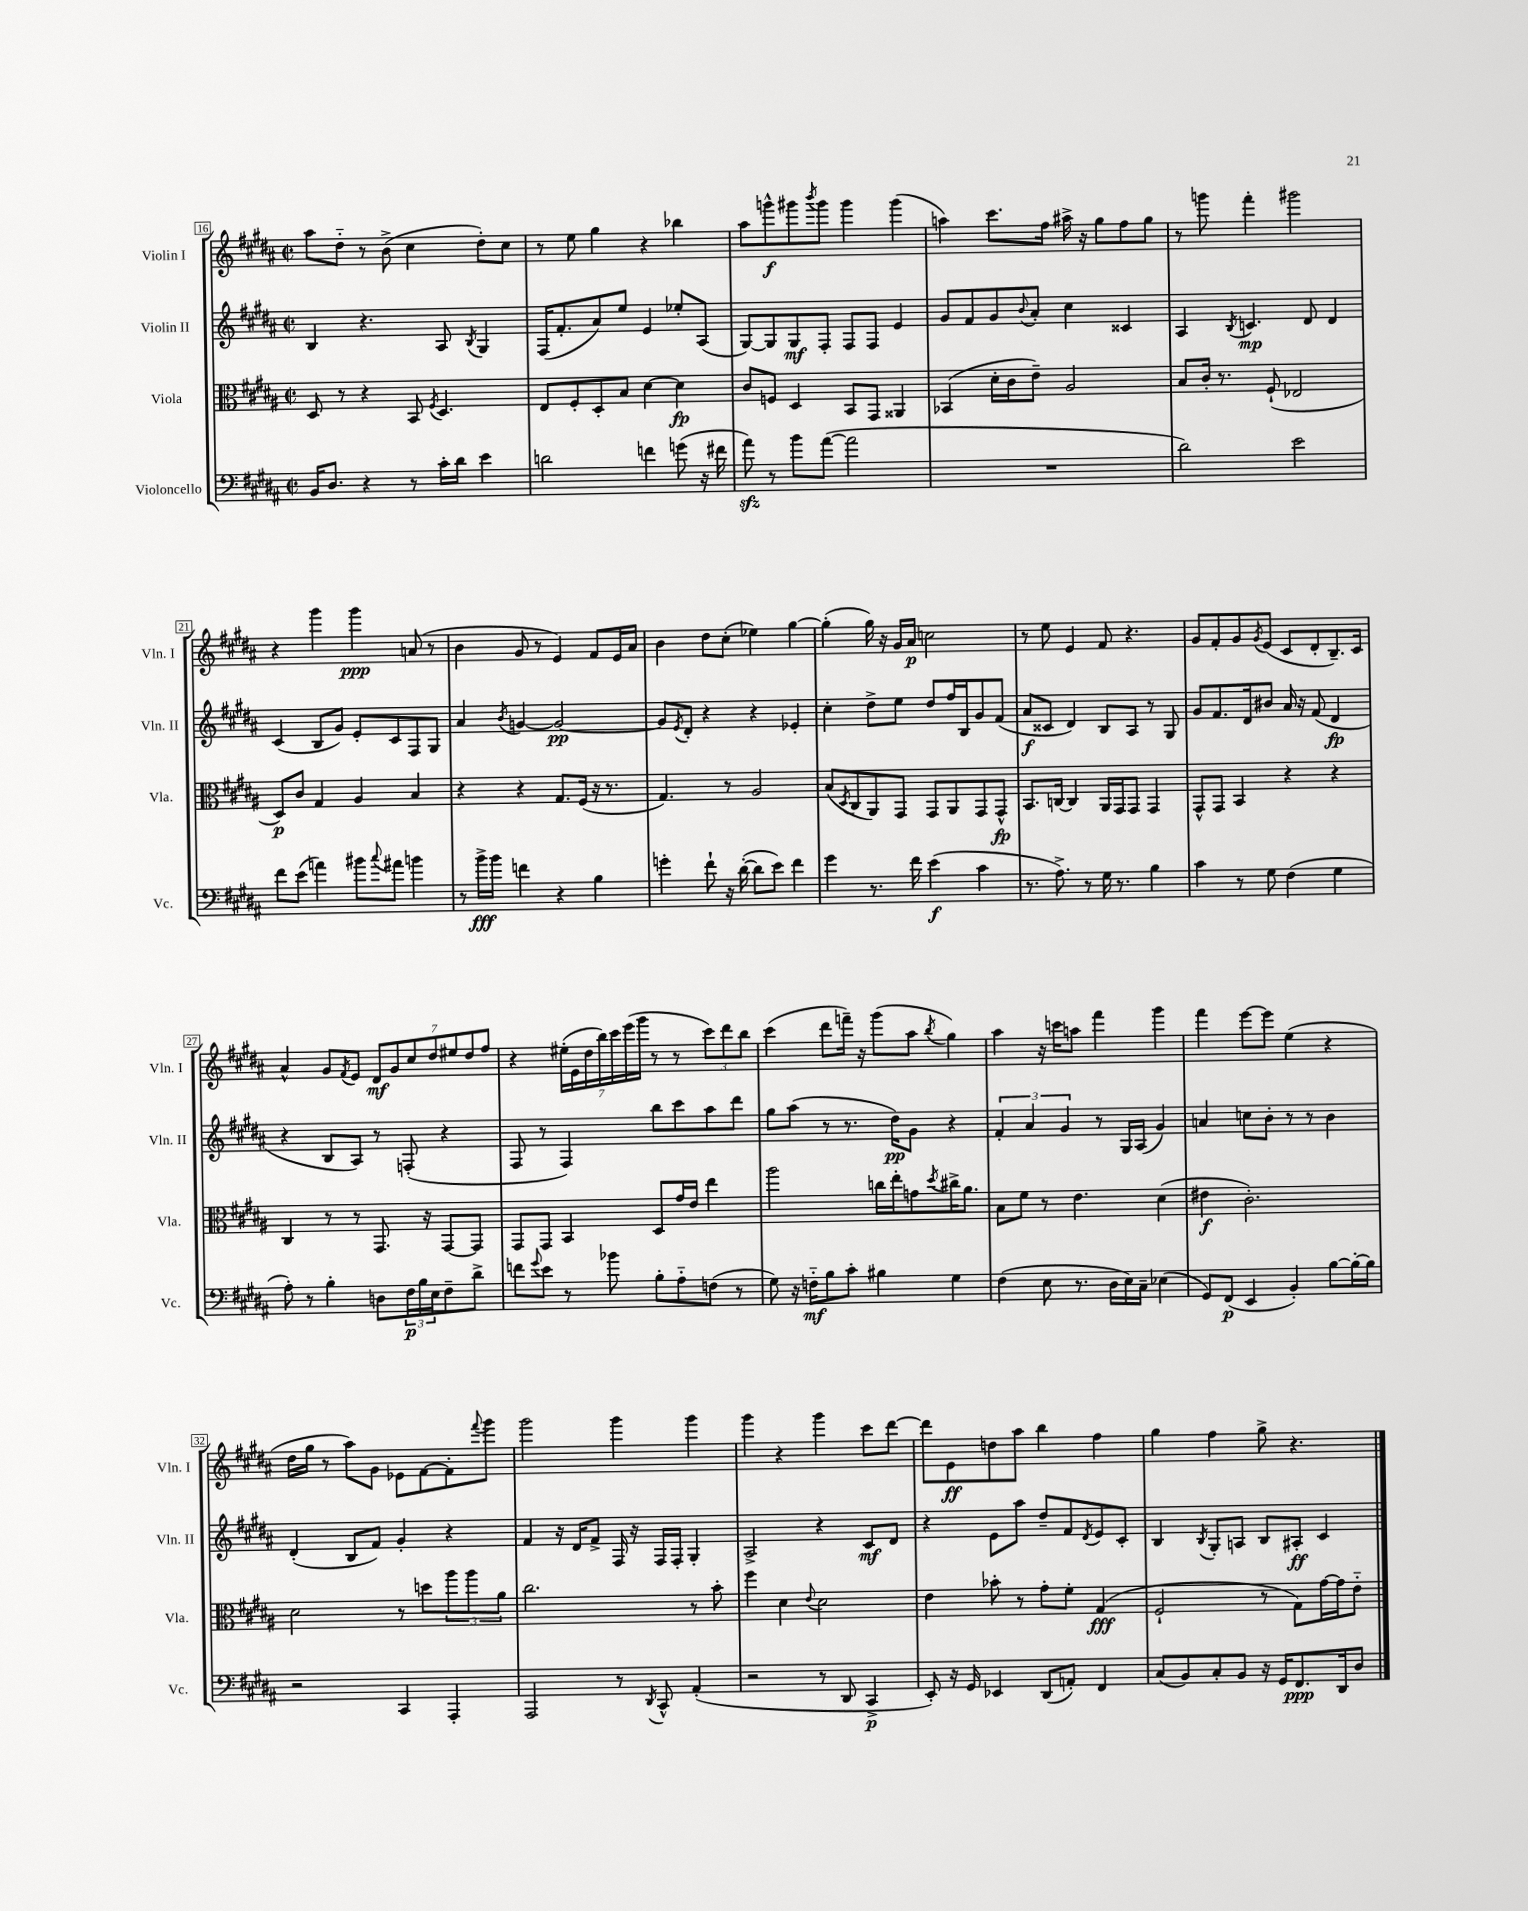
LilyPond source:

<<
\new StaffGroup <<
\new Staff = "s0" \with { instrumentName = "Violin I" shortInstrumentName = "Vln. I" } {
    \clef treble \key b \major \defaultTimeSignature \time 2/2
    ais''8 dis''8-_ r8 b'8->( cis''4 dis''8-.) cis''8 |
    r8 e''8 gis''4 r4 bes''4 |
    ais''8 g'''8-^\f gis'''8 \acciaccatura { b'''8 } gis'''8 gis'''4 gis'''4( |
    a''4) cis'''8. fis''16 ais''16-> r16 gis''8 fis''8 gis''8 |
    r8 g'''8 fis'''4-. gis'''2 |
    r4 gis'''4 gis'''4\ppp a'8( r8 |
    b'4 gis'8 r8 e'4) fis'8 e'16 ais'16 |
    b'4 dis''8 cis''8-.( ees''4) gis''4~ |
    gis''4-.( gis''16) r16 gis'16 ais'16\p c''2 |
    r8 e''8 e'4 fis'8 r4. |
    gis'8 fis'8-. gis'8 \acciaccatura { gis'8 } e'8( cis'8 dis'8-. b8.--) cis'16 |
    ais'4-^ gis'8 \acciaccatura { fis'8 } e'8 \tuplet 7/4 { dis'8\mf gis'8 cis''8 dis''8 eis''8 dis''8 fis''8 } |
    r4 \tuplet 7/4 { eis''16-.( e'16 dis''16 b''16) cis'''16 e'''16( gis'''16 } r8 r8 \tuplet 3/2 { cis'''8) dis'''8 b''8 } |
    cis'''4( dis'''8 f'''16--) r16 gis'''8( ais''8 \acciaccatura { b''8 } gis''4) |
    ais''4 r16 c'''16 a''8 fis'''4 gis'''4 |
    fis'''4 e'''8~ e'''8 e''4( r4 |
    dis''16 gis''16 r8 ais''8) gis'8 ees'8 fis'8~ fis'8-. \appoggiatura { fis'''8 } gis'''8 |
    gis'''2 gis'''4 gis'''4 |
    gis'''4 r4 gis'''4 cis'''8 dis'''8~ |
    dis'''8 e'8\ff d''8 ais''8 b''4 fis''4 |
    gis''4 fis''4 gis''8-> r4. \bar "|." |
}
\new Staff = "s1" \with { instrumentName = "Violin II" shortInstrumentName = "Vln. II" } {
    \clef treble \key b \major \defaultTimeSignature \time 2/2
    b4 r4. ais8 \acciaccatura { b8 } gis4 |
    fis16( fis'8.-. ais'8) e''8 e'4 ees''8-. ais8( |
    gis8~) gis8 gis8\mf fis8-. fis8 fis8 e'4 |
    gis'8 fis'8 gis'8 \appoggiatura { b'8 } ais'8-. cis''4 cisis'4 |
    ais4 \acciaccatura { b8 } c'4.\mp dis'8 dis'4 |
    cis'4( b8 gis'8) e'8-. cis'8 fis8 gis8 |
    ais'4 \acciaccatura { b'8 } g'4~ g'2~\pp |
    g'8 \acciaccatura { e'8 } dis'8-. r4 r4 ees'4-. |
    cis''4-. dis''8-> e''8 dis''8 fis''16 b16 gis'8 fis'8( |
    ais'8\f cisis'8 dis'4) b8 ais8 r8 gis8 |
    gis'8 fis'8. dis'16 bis'8 ais'16 r16 fis'8( dis'4\fp |
    r4 b8 ais8) r8 f8-.( r4 |
    fis8 r8 fis4) b''8 cis'''8 ais''8 dis'''8 |
    gis''8 ais''8( r8 r8. dis''16\pp) gis'8 r4 |
    \tuplet 3/2 { fis'4-. ais'4 gis'4 } r8 gis16 ais16( gis'4) |
    a'4 c''8 b'8-. r8 r8 b'4 |
    dis'4-.( b8 fis'8) gis'4-. r4 |
    fis'4 r16 dis'16 fis'8-> fis16 r16 fis16 fis16-. gis4-. |
    ais2-> r4 cis'8\mf dis'8 |
    r4 e'8 ais''8 dis''8-- fis'8 \acciaccatura { dis'8 } e'8 cis'8-. |
    b4 \acciaccatura { b8 } gis8-. a8 b8 ais8-.\ff cis'4 \bar "|." |
}
\new Staff = "s2" \with { instrumentName = "Viola" shortInstrumentName = "Vla." } {
    \clef alto \key b \major \defaultTimeSignature \time 2/2
    dis8 r8 r4 b,8 \acciaccatura { fis8 } dis4. |
    e8 fis8-. dis8-. b8 dis'4~ dis'4\fp |
    cis'8 f8 dis4 b,8 gis,8 aisis,4 |
    bes,4( dis'16-. cis'16 e'8--) ais2 |
    b8 cis'16-. r8. fis8-!( ees2 |
    dis8\p) cis'8 gis4 ais4 b4 |
    r4 r4 gis8. fis16( r16 r8. |
    gis4.) r8 ais2 |
    b8( \acciaccatura { dis8 } cis8 ais,8) gis,8 gis,8 ais,8 gis,8 gis,8-^\fp |
    b,8. c16~ c4 ais,16 gis,16 gis,8 gis,4 |
    gis,8-^ gis,8 b,4 r4 r4 |
    cis4 r8 r8 gis,8. r16 gis,8~ gis,8 |
    gis,8 gis,8 b,4 dis8 gis'16 e'16 e''4 |
    ais''2 c''16 e''16-. g'8 \acciaccatura { dis''8 } cis''16-> ais'8. |
    b8 fis'8 r8 e'4. dis'4( |
    eis'4\f cis'2.-.) |
    dis'2 r8 d''8 \tuplet 3/2 { ais''8 ais''8 ais'8 } |
    cis''2. r8 b'8-. |
    fis''4 dis'4 \appoggiatura { e'8 } dis'2 |
    e'4 bes'8-. r8 gis'8-. fis'8-. gis4\fff( |
    fis2-! r8 gis8) gis'16~ gis'16 e'8-_ \bar "|." |
}
\new Staff = "s3" \with { instrumentName = "Violoncello" shortInstrumentName = "Vc." } {
    \clef bass \key b \major \defaultTimeSignature \time 2/2
    b,16 dis8. r4 r8 cis'16-. dis'16 e'4 |
    d'2 f'4 g'8( r16 fis'16 |
    ais'8\sfz) r8 b'8 ais'8~( ais'2 |
    R1 |
    dis'2) e'2 |
    fis'8 e'8( a'4) bis'8 \appoggiatura { cis''8 } ais'8 b'4 |
    r8 b'16->\fff b'16 f'4 r4 b4 |
    g'4-. fis'8-! r16 dis'16~-.( dis'8 e'8) fis'4 |
    gis'4 r8. fis'16 e'4\f( cis'4 |
    r8. ais8.->) r8 gis16 r8. b4 |
    cis'4 r8 gis8 fis4( gis4 |
    ais8-.) r8 b4-. d8 \tuplet 3/2 { fis16\p b16 e16 } fis8-- dis'8-> |
    f'8 \appoggiatura { gis'8 } e'8 r8 bes'8 b8-. ais8-_ f8( r8 |
    gis8) r16 f16-_\mf b8 cis'8-. bis4 gis4 |
    fis4( e8 r8. dis16 e16) cis16-- ees4( |
    gis,8) fis,8\p( e,4 b,4-.) b8~ b16~-. b16 |
    r2 cis,4 ais,,4-. |
    ais,,2 r8 \acciaccatura { dis,8 } cis,8-^ ais,4-.( |
    r2 r8 dis,8 cis,4->\p |
    e,8-.) r16 gis,16 ees,4 dis,8( a,8-.) fis,4 |
    cis8( b,8) cis8-. b,8 r16 gis,16 fis,8.\ppp dis,16 dis8 \bar "|." |
}
>>
>>
\layout { \context { \Score currentBarNumber = #16 \override BarNumber.stencil = #(make-stencil-boxer 0.1 0.3 ly:text-interface::print) } }
